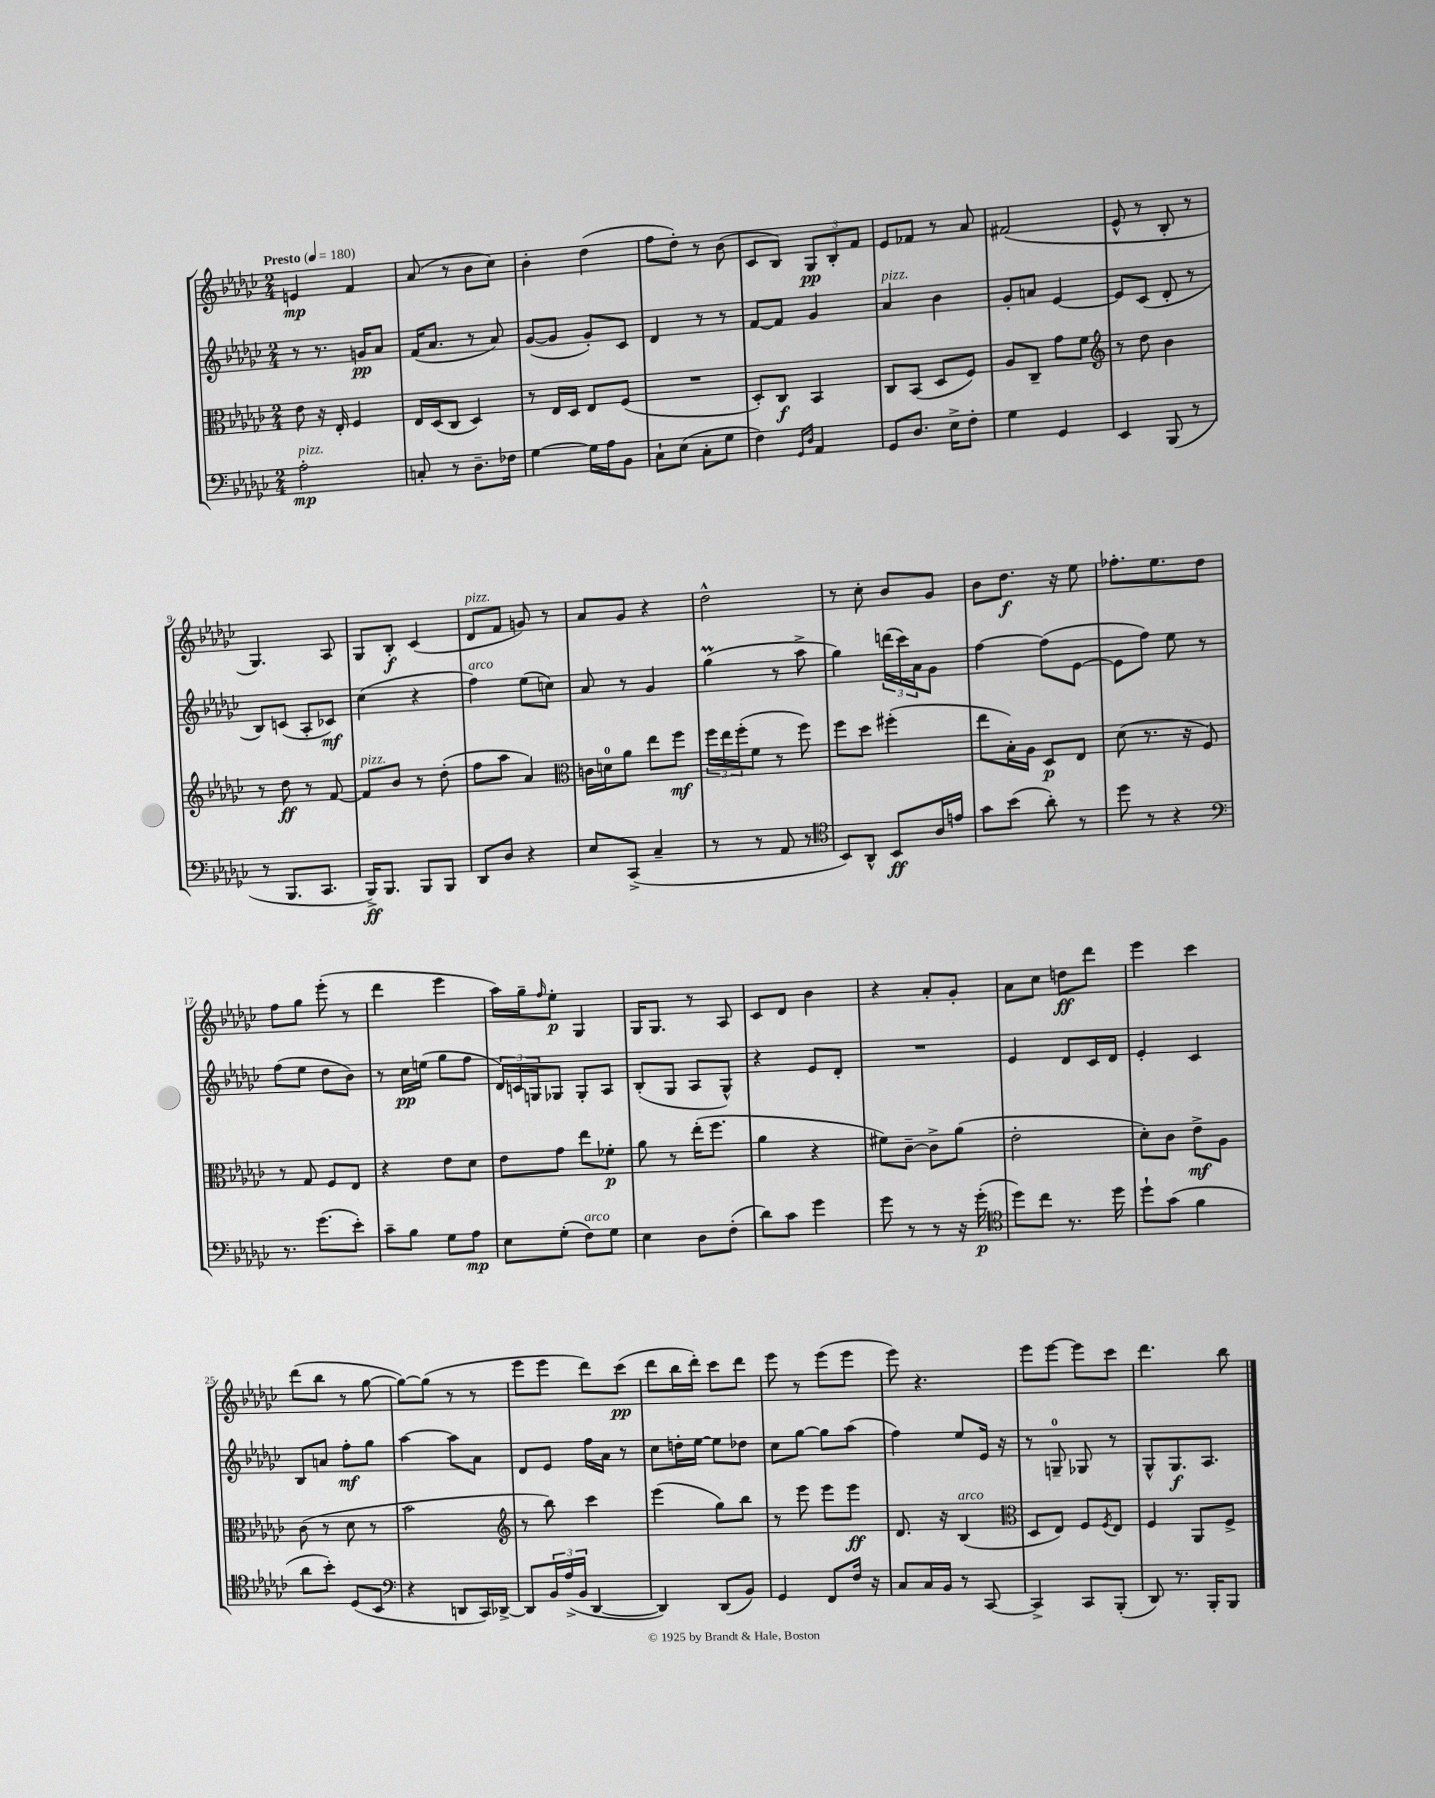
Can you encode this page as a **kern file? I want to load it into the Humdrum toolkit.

**kern	**kern	**kern	**kern
*staff4	*staff3	*staff2	*staff1
*clefF4	*clefC3	*clefG2	*clefG2
*k[b-e-a-d-g-c-]	*k[b-e-a-d-g-c-]	*k[b-e-a-d-g-c-]	*k[b-e-a-d-g-c-]
*M2/4	*M2/4	*M2/4	*M2/4
*MM180	*MM180	*MM180	*MM180
2A-'\	8e-\	8r	4e/
.	16r	8.r	.
.	16E-'/	.	.
.	4F/	.	4f/
.	.	16g/LK	.
.	.	8a-/J	.
=	=	=	=
8C'/	16E-/LL	(16f/LK	(8a-/
.	(16D-/J	8.a-/J	.
8r	8C-/J	.	8r
8.D-~\L	4D-/)	8r	8b-\L
.	.	8a-/)	8cc-\J)
16F-\Jk	.	.	.
=	=	=	=
[4G-\	8r	([8g-/L	4b-'\
.	16E-/LL	8g-/]J	.
.	16D-/JJ	.	.
16G-\]LL	8E-/L	8g-'/L)	(4dd-\
16A-\J	.	.	.
8BB-\J	(8F/J	8c-/J	.
=	=	=	=
8C-`\L	2r	4d-/	8ff\L
(8E-\J	.	.	8dd-'\J)
8C-'\L	.	8r	8r
8G-\J	.	8r	(8b-\
=	=	=	=
4F\)	8D-'/L)	[8f/L	8c-/L
.	8C-/J	8f/]J	8B-/J)
16qqGG-/LL	.	.	.
16qqD-/JJ	.	.	.
4AA-/	4BB-/	4g-/	12G-/L
.	.	.	12B-'/
.	.	.	12f/J
=	=	=	=
8GG-/L	8C-/L	4a-/	8e-/L
8.D-/J	(8BB-/J	.	8f-/J
.	8D-/L	4b-\	8r
16E-^\LK	.	.	.
8F'\J	8F/J)	.	8a-/
=	=	=	=
4G-\	8A-/L	8g-'/L	(2f#/
.	8C-~/J	8a/J	.
4GG-/	8g-\L	[4e-/	.
.	8f\J	.	.
=	=	=	=
*	*clefG2	*	*
4EE-/	8r	8e-/]L	8e-^^/
.	8dd-\	(8c-/J	8r
(8BBB-/	4b-\	8d-'/	8B-'/
8r	.	8r	8r
=	=	=	=
8r	8r	8B-/L)	4.G-/)
8.BBB-/L	8dd-\	(8c/J	.
.	8r	8A-'/L	.
8.CC-/J	.	.	.
.	[8f/	8c-/J)	8A-/
=	=	=	=
16BBB-^/LK)	8f/]L	(4cc-\	8G-/L
8.BBB-/J	.	.	.
.	8b-/J	.	8B-'/J
8BBB-/L	8r	4r	(4c-/
8BBB-/J	(8dd-'\	.	.
=	=	=	=
8DD-/L	8ff\L	4ff\)	8d-/L
8D-/J	8aa-\J	.	8f/J
4r	4a-/)	(8ee-\L	8g/)
.	.	8cc\J)	8r
=	=	=	=
*	*clefC3	*	*
8E-/L	16c\LL	8a-/	8a-/L
.	16d\J	.	.
(8CC-^/J	8a-\J	8r	8g-/J
4C-~/	8ee-\L	4g-/	4r
.	8ff\J	.	.
=	=	=	=
8r	24ff\LL	(4gg-\	2dd-^^\
.	24ee-\	.	.
.	(24ff'\J	.	.
8r	8f\J	.	.
8AA-/	8r	8r	.
8r	8ff\)	8aa-^\	.
=	=	=	=
*clefC4	*	*	*
8BB-/L)	8ff\L	4gg-\)	8r
8AA-^^/J	8dd-\J	.	8cc-'\
8BB-/L	(4ff#'\	(24ddd\LL	8b-/L
.	.	24ccc-\)	.
.	.	24a-\J	.
16A-/L	.	8g-\J	8g-/J
16e/JJ	.	.	.
=	=	=	=
8g-\L	8ee-\L	[4ff\	8b-\L
(8b-\J	16B-'\L)	.	8.dd-\J
.	16A-\JJ	.	.
8a-'\)	8D-/L	(8ff\]L	.
.	.	.	16r
8r	8E-/J	[8e-\J	8ee-\
=	=	=	=
8dd-\	(8d-\	8e-\]L	8.ff-'\L
8r	8.r	8ff\J)	.
.	.	.	8.ee-\
4r	.	8ee-\	.
.	16r	.	.
.	8F/)	8r	8dd-\J
=	=	=	=
*clefF4	*	*	*
8.r	8r	(8ff\L	8ff\L
.	8G-/	8ee-\J	8gg-\J
(8.g-\L	.	.	.
.	8F/L	8dd-\L	(8eee-'\
8e-'\J)	8E-/J	8b-\J)	8r
=	=	=	=
8c-~\L	4r	8r	4ddd-\
8B-\J	.	16cc-\LL	.
.	.	(16ee\JJ	.
8G-\L	8e-\L	8gg-\L	4eee-\
8A-\J	8d-\J	8ff\J	.
=	=	=	=
8E-\L	8e-\L	24d-/LL)	16aa-\LL)
.	.	24c/	.
.	.	.	16gg-~\J
.	.	24G/J	.
.	.	.	16qqff/
(8G-'\J	8g-\J	8G-/J	8ee-'\J
8F\L)	8ee-\L	8G-'/L	4G-/
8G-\J	8f-'\J	8A-/J	.
=	=	=	=
4E-\	8a-\	(8B-'/L	16G-/LK
.	.	.	8.G-/J
.	8r	8G-/J	.
8D-\L	(16ee-'\LK	8A-/L	8r
.	8.ff\J	.	.
(8F'\J	.	8G-^^/J)	8A-/
=	=	=	=
8d-\L)	4a-\	4r	8c-/L
8c-\J	.	.	8d-/J
4g-\	4r	8e-/L	4b-\
.	.	8d-'/J	.
=	=	=	=
8g-\	8f#\L)	2r	4r
8r	[8c-~\J	.	.
8r	8c-^\]L	.	8a-'/L
16r	(8a-\J	.	8g-'/J
(16g-'\	.	.	.
=	=	=	=
*clefC4	*	*	*
8dd-\L)	2e-'\	4e-/	8a-\L
8cc-\J	.	.	8cc-\J
8.r	.	8d-/L	8dd\L
.	.	16c-/L	8ddd-\J
16dd-\	.	16d-/JJ	.
=	=	=	=
8dd-`\L	8d-'\L)	4e-'/	4eee-\
(8g-\J	8c-\J	.	.
4f\	8e-^\L	4c-/	4ccc-\
.	8A-\J	.	.
=	=	=	=
8a-\L	(8c-\	8B-/L	(8ddd-\L
8b-'\J)	8r	8a/J	8bb-\J
(8D-/L	8d-\	8ff'\L	8r
8BB-/J	8r	8gg-\J	[8gg-\
=	=	=	=
*clefF4	*	*	*
4r	2b-\	[4aa-\	8gg-\_L)
.	.	.	(8gg-\]J
8DD/L	.	8aa-\]L	8r
16CC-/L)	.	8a-\J	8r
[16DD-^/JJ	.	.	.
=	=	=	=
*	*clefG2	*	*
8DD-/]L	8r	8d-/L	8eee-\L
24BB-/L	8bb-\)	8e-/J	8eee-\J
(24A-^/	.	.	.
24BB-/JJ	.	.	.
[4DD-/	4ccc-\	16ff\LL	8ddd-\L)
.	.	16a-\JJ	.
.	.	8r	(8ccc-\J
=	=	=	=
4DD-/])	(4eee-\	8cc-\L	8ddd-\L
.	.	16dd'\L	16bb-\L
.	.	[16ee-\JJ	16ddd-'\JJ)
(8DD-/L	8gg-\L)	8ee-\]L	8ccc-\L
8BB-/J)	8bb-\J	8dd-\J	8ddd-\J
=	=	=	=
4GG-/	8r	8cc-\L	8eee-\
.	8eee-\	[8gg-\J	8r
8FF/L	8eee-\L	8gg-\]L	(8eee-\L
16F/Jk	8eee-\J	(8aa-\J	8eee-\J
16r	.	.	.
=	=	=	=
8C-/L	8.d-/	4ff\)	8eee-\)
16C-/L	.	.	4.r
16BB-/JJ	16r	.	.
8r	(4B-/	8ee-/L	.
[8CC-/	.	16e-/Jk	.
.	.	16r	.
=	=	=	=
*	*clefC3	*	*
4CC-^/]	8D-/L	8r	8eee-\L
.	8E-/J)	8G~/	[8eee-\J
8CC-/L	8F/L	8G-/	8eee-\]L
.	8qF/	.	.
(8BBB-'/J	8E-/J	8r	8ccc-\J
=	=	=	=
8DD-/)	4F/	8G-^^/L	4.ddd-\
8.r	.	8.G-/	.
.	8AA-/L	.	.
16BBB-'/LK	.	8.A-/J	.
8BBB-/J	8F^/J	.	8bb-\
==	==	==	==
*-	*-	*-	*-
